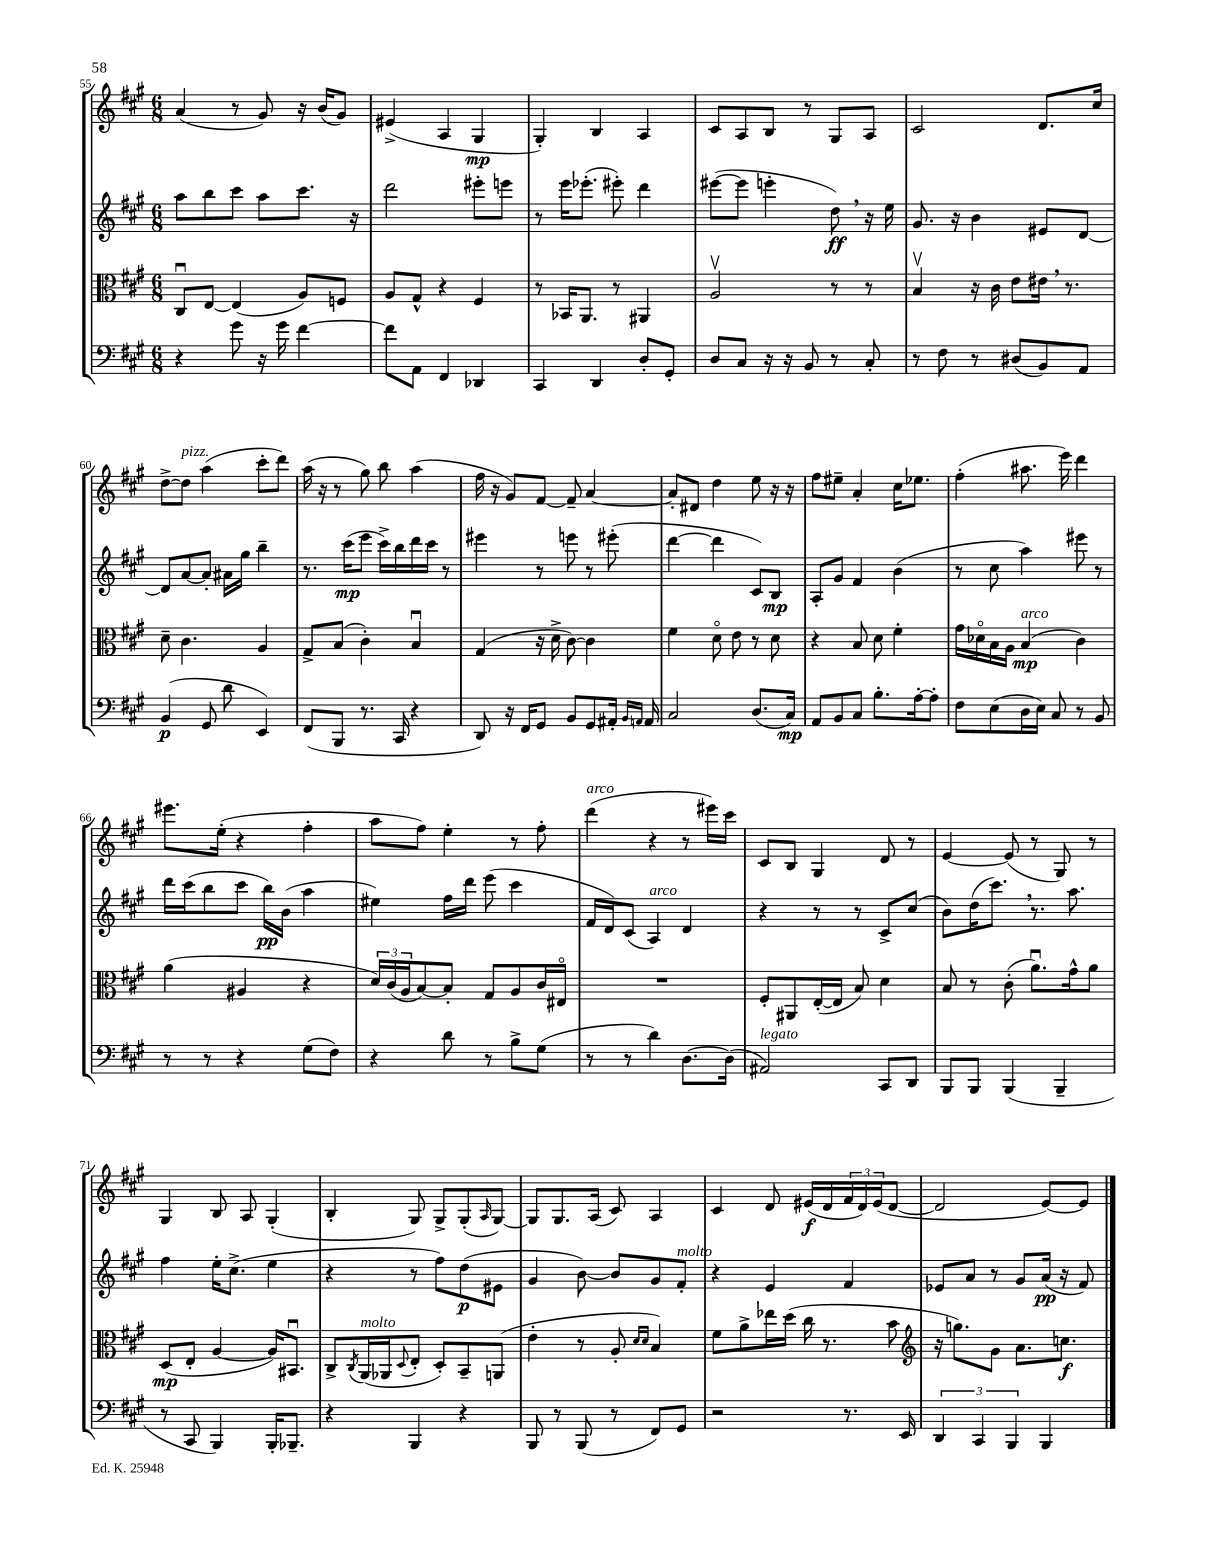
<<
\new StaffGroup <<
\new Staff = "s0" {
    \clef treble \key a \major \numericTimeSignature \time 6/8
    a'4( r8 gis'8) r16 b'16( gis'8) |
    eis'4->( a4 gis4\mp |
    gis4-.) b4 a4 |
    cis'8 a8 b8 r8 gis8 a8 |
    cis'2 d'8. cis''16 |
    d''8~-> d''8^\markup { \italic "pizz." } a''4( cis'''8-. d'''8) |
    a''16( r16 r8 gis''8) b''8 a''4( |
    fis''16 r16 gis'8) fis'8~ fis'8-- a'4~ |
    a'8-. dis'8 d''4 e''8 r16 r16 |
    fis''8 eis''8-- a'4-. cis''16 ees''8. |
    fis''4-.( ais''8. e'''16) d'''4 |
    eis'''8. e''16-.( r4 fis''4-. |
    a''8 fis''8) e''4-. r8 fis''8-. |
    d'''4^\markup { \italic "arco" }( r4 r8 eis'''16) cis'''16 |
    cis'8 b8 gis4 d'8 r8 |
    e'4~ e'8( r8 gis8) r8 |
    gis4 b8 a8 gis4-.( |
    b4-. gis8) gis8-> gis8-.( \grace { a16 } gis8~) |
    gis8 gis8. a16( cis'8) a4 |
    cis'4 d'8 eis'16\f( d'16 \tuplet 3/2 { fis'16 d'16) eis'16( } d'8~ |
    d'2 e'8~) e'8 \bar "|." |
}
\new Staff = "s1" {
    \clef treble \key a \major \numericTimeSignature \time 6/8
    a''8 b''8 cis'''8 a''8 cis'''8. r16 |
    d'''2 eis'''8-. e'''8 |
    r8 e'''16 ees'''8.-.( eis'''8-.) d'''4 |
    eis'''8~( eis'''8 e'''4-. d''8\ff) \breathe r16 e''16 |
    gis'8. r16 b'4 eis'8 d'8~ |
    d'8 a'8~ a'8-. ais'16 gis''16 b''4-- |
    r8. cis'''16\mp( e'''8 cis'''16->) b''16 d'''16 cis'''16 r8 |
    eis'''4 r8 e'''8 r8 eis'''8-.( |
    d'''4~ d'''4 cis'8) b8\mp |
    a8-. gis'8 fis'4 b'4( |
    r8 cis''8 a''4) eis'''8 r8 |
    d'''16 cis'''16( b''8 cis'''8 b''16\pp) b'16( a''4 |
    eis''4) fis''16 d'''16 e'''8( cis'''4 |
    fis'16 d'16) cis'8( a4^\markup { \italic "arco" }) d'4 |
    r4 r8 r8 cis'8-> cis''8( |
    b'8) d''16( cis'''8.) \breathe r8. a''8. |
    fis''4 e''16-. cis''8.->( e''4 |
    r4 r8 fis''8) d''8\p( eis'8 |
    gis'4 b'8~) b'8 gis'8 fis'8-.^\markup { \italic "molto" } |
    r4 e'4 fis'4 |
    ees'8 a'8 r8 gis'8 a'16\pp( r16 fis'8) \bar "|." |
}
\new Staff = "s2" {
    \clef alto \key a \major \numericTimeSignature \time 6/8
    cis8\downbow e8~ e4( a8) f8 |
    a8 gis8-^ r4 fis4 |
    r8 bes,16 a,8. r8 ais,4 |
    a2\upbow r8 r8 |
    b4\upbow r16 cis'16 e'8 eis'16 \breathe r8. |
    d'8-- cis'4. a4 |
    gis8-> b8( cis'4-.) b4\downbow |
    gis4( r16 d'16-> cis'8~) cis'4 |
    fis'4 d'8\flageolet e'8 r8 d'8 |
    r4 b8 d'8 fis'4-. |
    gis'16 des'16\flageolet b16 a16 b4\mp^\markup { \italic "arco" }( cis'4) |
    a'4( ais4 r4 |
    \tuplet 3/2 { d'16) cis'16( a16 } b8~) b8-. gis8 a8 cis'16 eis16\flageolet |
    R2. |
    fis8-. ais,8 e16~-.( e16 b8) d'4 |
    b8 r8 cis'8-.( a'8.\downbow) gis'16-^ a'8 |
    d8\mp( e8-. a4~ a16) bis,8.\downbow |
    cis8-> \acciaccatura { cis8 } a,16^\markup { \italic "molto" }( aes,16 \appoggiatura { d8 } e8-. d8-.) b,8-- a,8( |
    e'4-. r8 a8-. \grace { d'16 d'16 } b4) |
    fis'8 a'8-> ees''16 d''16( cis''16 r8. b'8 |
    \clef treble r16 g''8.) gis'8 a'8. c''8.\f \bar "|." |
}
\new Staff = "s3" {
    \clef bass \key a \major \numericTimeSignature \time 6/8
    r4 gis'8 r16 gis'16 fis'4~ |
    fis'8 a,8 fis,4 des,4 |
    cis,4 d,4 d8-. gis,8-. |
    d8 cis8 r16 r16 b,8 r8 cis8-. |
    r8 fis8 r8 dis8( b,8) a,8 |
    b,4\p( gis,8 d'8 e,4) |
    fis,8( b,,8 r8. cis,16 r4 |
    d,8) r16 fis,16 gis,8 b,8 gis,8 ais,16-. \grace { b,16 a,16 } a,16 |
    cis2 d8.( cis16\mp) |
    a,8 b,8 cis8 b8.-. a16~-. a8-. |
    fis8 e8( d16 e16) cis8 r8 b,8 |
    r8 r8 r4 gis8( fis8) |
    r4 d'8 r8 b8-> gis8( |
    r8 r8 d'4) d8.~ d16( |
    ais,2^\markup { \italic "legato" }) cis,8 d,8 |
    b,,8 b,,8 b,,4( b,,4-- |
    r8 cis,8 b,,4) b,,16-. bes,,8.-- |
    r4 b,,4 r4 |
    b,,8 r8 b,,8( r8 fis,8) gis,8 |
    r2 r8. e,16 |
    \tuplet 3/2 { d,4 cis,4 b,,4 } b,,4 \bar "|." |
}
>>
>>
\layout { \context { \Score currentBarNumber = #55 } }
